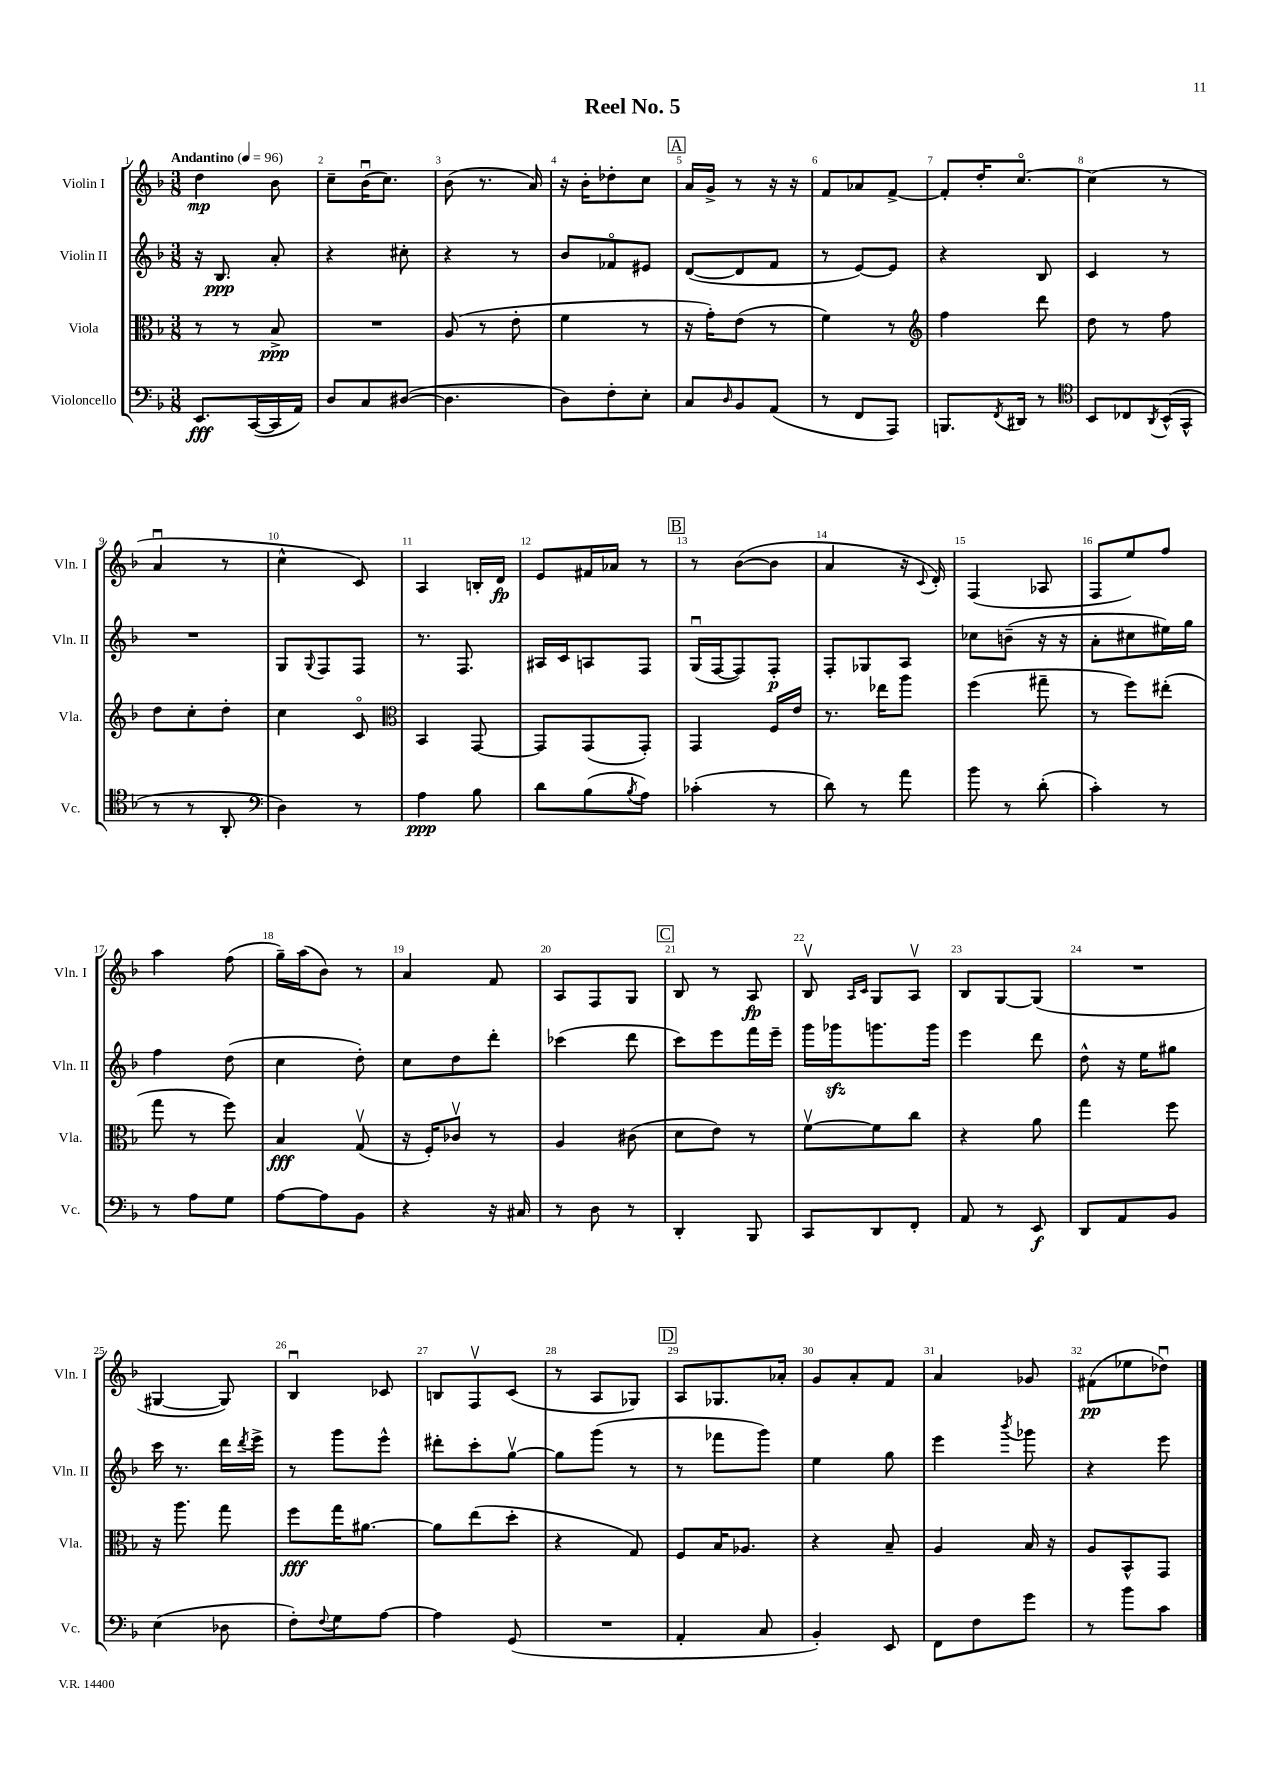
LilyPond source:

\header { title = "Reel No. 5" }
<<
\new StaffGroup <<
\new Staff = "s0" \with { instrumentName = "Violin I" shortInstrumentName = "Vln. I" } {
    \clef treble \key f \major \numericTimeSignature \time 3/8 \tempo "Andantino" 4 = 96
    d''4\mp bes'8 |
    c''8-- bes'16\downbow( c''8.) |
    bes'8( r8. a'16) |
    r16 bes'16-. des''8-. c''8 |
    \mark \markup { \box "A" } a'16 g'16-> r8 r16 r16 |
    f'8 aes'8 f'8~-> |
    f'8-. d''16-. c''8.~\flageolet |
    c''4( r8 |
    a'4\downbow r8 |
    c''4-^ c'8) |
    a4 b16-. d'16\fp |
    e'8 fis'16 aes'16 r8 |
    \mark \markup { \box "B" } r8 bes'8~( bes'8 |
    a'4 r16 \appoggiatura { c'8 } d'16-.) |
    f4( aes8 |
    f8 e''8) f''8 |
    a''4 f''8( |
    g''16--) a''16( bes'8) r8 |
    a'4 f'8 |
    a8 f8 g8 |
    \mark \markup { \box "C" } bes8 r8 a8\fp |
    bes8\upbow \grace { a16 c'16 } g8 a8\upbow |
    bes8 g8~ g8( |
    R4. |
    gis4~ gis8) |
    bes4\downbow ces'8 |
    b8 f8\upbow c'8( |
    r8 a8 ges8) |
    \mark \markup { \box "D" } a8 ges8. aes'16-. |
    g'8 a'8-. f'8 |
    a'4 ges'8 |
    fis'8\pp( ees''8 des''8\downbow) \bar "|." |
}
\new Staff = "s1" \with { instrumentName = "Violin II" shortInstrumentName = "Vln. II" } {
    \clef treble \key f \major \numericTimeSignature \time 3/8
    r16 bes8.\ppp a'8-. |
    r4 cis''8-. |
    r4 r8 |
    bes'8 fes'8\flageolet eis'8 |
    \mark \markup { \box "A" } d'8~( d'8 f'8 |
    r8 e'8~) e'8 |
    r4 bes8 |
    c'4 r8 |
    R4. |
    g8 \appoggiatura { g8 } f8 f8 |
    r8. f8. |
    ais16 c'16 a8 f8 |
    \mark \markup { \box "B" } g16\downbow( f16~ f8) f8-.\p |
    f8-. ges8 a8 |
    ces''8 b'8--( r16 r16 |
    a'8-. cis''8 eis''16) g''16 |
    f''4 d''8( |
    c''4 d''8-.) |
    c''8 d''8 d'''8-. |
    ces'''4( d'''8 |
    \mark \markup { \box "C" } c'''8) e'''8 f'''16 e'''16-- |
    g'''16 ges'''16\sfz g'''8. g'''16 |
    e'''4 d'''8 |
    d''8-^ r16 e''16 gis''8 |
    c'''16 r8. d'''16 \acciaccatura { d'''8 } e'''16-> |
    r8 g'''8 e'''8-^ |
    dis'''8-. c'''8-. g''8~\upbow |
    g''8 g'''8( r8 |
    \mark \markup { \box "D" } r8 fes'''8 g'''8) |
    e''4 g''8 |
    e'''4 \acciaccatura { bes'''8 } ges'''8 |
    r4 e'''8 \bar "|." |
}
\new Staff = "s2" \with { instrumentName = "Viola" shortInstrumentName = "Vla." } {
    \clef alto \key f \major \numericTimeSignature \time 3/8
    r8 r8 bes8->\ppp |
    R4. |
    a8( r8 e'8-. |
    f'4 r8 |
    \mark \markup { \box "A" } r16 g'16-.) e'8( r8 |
    f'4) r8 |
    \clef treble f''4 d'''8 |
    d''8 r8 f''8 |
    d''8 c''8-. d''8-. |
    c''4 c'8\flageolet |
    \clef alto bes,4 g,8~ |
    g,8 g,8( g,8-.) |
    \mark \markup { \box "B" } g,4 f16 e'16 |
    r8. ees''16 a''8 |
    f''4( gis''8-- |
    r8 f''8) eis''8-.( |
    g''8 r8 f''8) |
    bes4\fff g8\upbow( |
    r16 f16-.) ces'8\upbow r8 |
    a4 cis'8( |
    \mark \markup { \box "C" } d'8 e'8) r8 |
    f'8~\upbow f'8 c''8 |
    r4 a'8 |
    g''4 f''8 |
    r16 a''8. g''8 |
    f''8\fff g''16 ais'8.~ |
    ais'8 e''8( d''8-. |
    r4 g8) |
    \mark \markup { \box "D" } f8 bes16 aes8. |
    r4 bes8-- |
    a4 bes16 r16 |
    a8 bes,8-^ g,8 \bar "|." |
}
\new Staff = "s3" \with { instrumentName = "Violoncello" shortInstrumentName = "Vc." } {
    \clef bass \key f \major \numericTimeSignature \time 3/8
    e,8.\fff c,16~( c,16 a,16) |
    d8 c8 dis8~( |
    dis4. |
    d8) f8-. e8-. |
    \mark \markup { \box "A" } c8 \grace { d16 } bes,8 a,8( |
    r8 f,8 a,,8) |
    b,,8. \acciaccatura { f,8 } dis,16 r8 |
    \clef tenor bes,8 ces8 \acciaccatura { a,8 } bes,16-^( g,16-^ |
    r8 r8 a,8-. |
    \clef bass d4) r8 |
    a4\ppp bes8 |
    d'8 bes8( \acciaccatura { bes8 } a8) |
    \mark \markup { \box "B" } ces'4-.( r8 |
    d'8) r8 a'8 |
    bes'8 r8 d'8-.( |
    c'4-.) r8 |
    r8 a8 g8 |
    a8~ a8 bes,8 |
    r4 r16 cis16 |
    r8 d8 r8 |
    \mark \markup { \box "C" } d,4-. bes,,8 |
    c,8 d,8 f,8-. |
    a,8 r8 e,8\f |
    d,8 a,8 bes,8 |
    e4( des8 |
    f8-.) \appoggiatura { f8 } g8 a8~ |
    a4 g,8( |
    R4. |
    \mark \markup { \box "D" } a,4-. c8 |
    bes,4-.) e,8 |
    f,8 f8 g'8 |
    r8 bes'8 c'8 \bar "|." |
}
>>
>>
\layout { \context { \Score \override BarNumber.break-visibility = ##(#f #t #t) barNumberVisibility = #all-bar-numbers-visible } }
